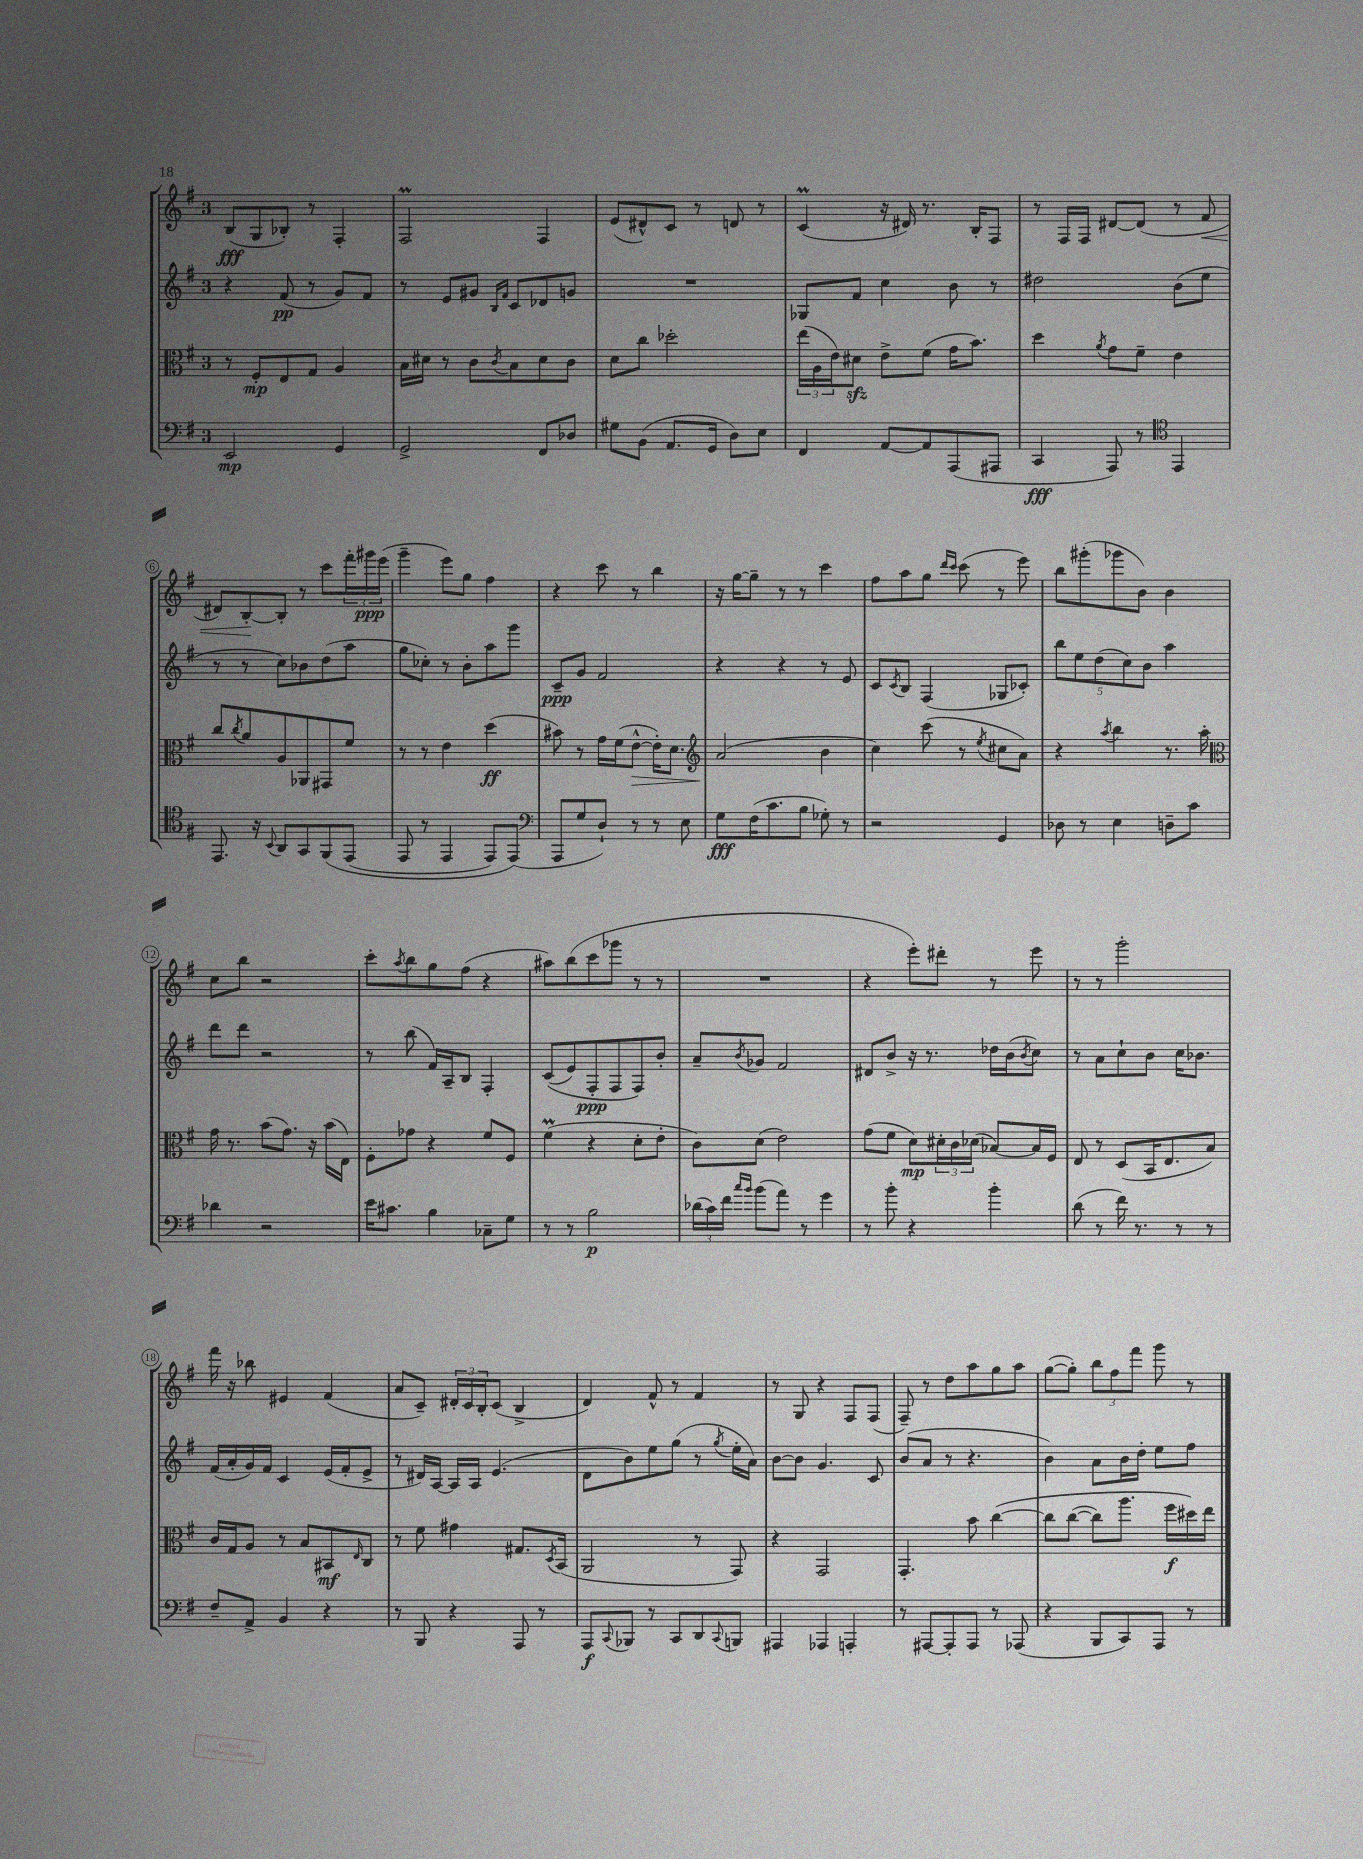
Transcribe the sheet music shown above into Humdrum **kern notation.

**kern	**kern	**kern	**kern
*staff4	*staff3	*staff2	*staff1
*clefF4	*clefC3	*clefG2	*clefG2
*k[f#]	*k[f#]	*k[f#]	*k[f#]
*M3/4	*M3/4	*M3/4	*M3/4
2EE	8r	4r	(8B
.	8F#'	.	8G
.	8E	(8f#	8B-')
.	8G	8r	8r
4GG	4A	8g)	4F#'
.	.	8f#	.
=	=	=	=
2GG^	16B	8r	2F#
.	16d#	.	.
.	8r	8e	.
.	8c	8g#	.
.	.	16qqB	.
.	8qc	16qqf#	.
.	8B	8c	.
8FF#	8d#	8d-	4F#
8D-	8c	8g	.
=	=	=	=
8G#	8d	2.r	(8e
(8BB	8cc	.	8d#^^)
8.AA	2dd-'	.	8c
.	.	.	8r
16GG	.	.	.
8D)	.	.	8d
8E	.	.	8r
=	=	=	=
4FF#	(24ee	8G-	(4c
.	24A	.	.
.	24e)	.	.
.	8d#	8f#	.
[8AA	8e^	4cc	16r
.	.	.	16d#)
8AA]	(8f#	.	8.r
(8AAA	16g	8b	.
.	8.b)	.	16B'
8AAA#	.	8r	8F#
=	=	=	=
4CC	4dd	2dd#	8r
.	.	.	16F#
.	.	.	16F#
.	8qa	.	.
8AAA)	8g	.	[8d#
8r	8f#~	.	(8d#]
*clefC4	*	*	*
4EE	4e	(8b	8r
.	.	8ee	8f#
=	=	=	=
8.EE	8cc	8r	8d#)
.	8qcc	.	.
.	8a	8r	[8B'
16r	.	.	.
8qqBB	.	.	.
8AA	8A	8cc)	8B']
8GG	8AA-	8b-	8r
&(8FF#	8GG#	(8dd	8ccc
(8EE	8f#	8aa	24fff#'
.	.	.	24ggg#
.	.	.	(24eee
=	=	=	=
8EE	8r	8gg	4ggg~
8r	8r	8cc-')	.
4EE	4e	8r	8eee)
.	.	8b'	8gg
8EE)	(4dd	8aa	4ff#
(8EE&)	.	8ggg	.
=	=	=	=
*clefF4	*	*	*
8AAA	8b#)	8c~	4r
8G	8r	8g	.
8D`)	16g	2f#	8ccc
.	(16f#	.	.
8r	[8e^^	.	8r
8r	16e'])	.	4bb
.	8.d	.	.
8E	.	.	.
=	=	=	=
*	*clefG2	*	*
8G	(2a	4r	16r
.	.	.	[16gg
(16F#	.	.	8gg~]
8.c	.	.	.
.	.	4r	8r
8B	.	.	8r
8G-')	4b	8r	4ccc
8r	.	8e	.
=	=	=	=
2r	4cc)	8c	8ff#
.	.	8qc	.
.	.	8B	8aa
.	(8ccc	(4F#	8gg
.	.	.	16qqddd
.	.	.	16qqccc
.	8r	.	(8ccc
.	8qee	.	.
4GG	8cc#	8G-	8r
.	8a)	8c-')	8eee)
=	=	=	=
8D-	4r	10bb	8bb
.	.	10ee	.
8r	.	.	(8ggg#'
.	.	(10dd	.
.	8qaa	.	.
4E	4bb	.	8ggg-
.	.	10cc)	.
.	.	.	8b)
.	.	10b	.
8D~	8.r	4aa	4b
8c	.	.	.
.	16aa'	.	.
=	=	=	=
*	*clefC3	*	*
4d-	16g	8ddd	8cc
.	8.r	.	.
.	.	8ddd	8bb
2r	(8b	2r	2r
.	8.g)	.	.
.	16r	.	.
.	(16b	.	.
.	16E)	.	.
=	=	=	=
16e	8F#'	8r	8ccc'
8.c#	.	.	.
.	.	.	8qaa
.	8g-	(8bb	8bb
4B	4r	16f#)	8gg
.	.	16A~	.
.	.	8B	(8ff#
8C-~	8f#	4F#'	4r
8G	8F#	.	.
=	=	=	=
8r	(4f#	&((8c	8aa#)
8r	.	8e)	(8bb
2B	4r	8F#'	8ccc
.	.	8F#	8ggg-
.	8d'	8F#&)	8r
.	8e'	8b'	8r
=	=	=	=
(24d-	8c)	8a~	2.r
24c)	.	.	.
24f#	.	.	.
16qqcc	.	.	.
16qqb	.	8qb	.
(8b	(8d	8g-	.
8a)	2e)	2f#	.
8r	.	.	.
4g	.	.	.
=	=	=	=
8r	(8g	8d#	4r
8b'	8f#	8b^	.
4r	8d)	16r	8eee')
.	.	8.r	.
.	24d#'	.	8ddd#'
.	24c	.	.
.	(24d-	.	.
4b'	[8B-)	16dd-	8r
.	.	(16b	.
.	.	8qb	.
.	16B-]	8cc)	8eee
.	16F#	.	.
=	=	=	=
(8d	8E	8r	8r
8r	8r	8a	8r
16f#)	(8D	8cc`	2ggg'
8.r	.	.	.
.	16BB	8b	.
.	8.E	.	.
8r	.	16cc	.
.	.	8.b-	.
8r	8B)	.	.
=	=	=	=
8F#~	16c	(16f#	16fff#
.	16G	16a'	16r
8AA^	8A	16g)	8bb-
.	.	16f#	.
4BB	8r	4c	4e#
.	8B	.	.
4r	8BB#	(16e	(4f#
.	.	16f#'	.
.	16qqE	.	.
.	8C	8e^	.
=	=	=	=
8r	8r	8r	8a
8BBB	8f#	16d#)	8c~)
.	.	[16A	.
4r	4g#	16A]	24d#'
.	.	.	24c
.	.	16A	.
.	.	.	24B'
.	.	(4.e	(8c
8AAA	8.G#	.	4B^
8r	.	.	.
.	8qD	.	.
.	(16BB	.	.
=	=	=	=
8AAA	2AA	8d	4d)
8qqCC	.	.	.
8BBB-	.	8b)	.
8r	.	8ee	8f#^^
8CC	.	(8gg	8r
8DD	8r	8r	4f#
8qqCC	.	8qgg	.
8BBB	8GG)	16ee'	.
.	.	16a)	.
=	=	=	=
4AAA#	4r	[8b	8r
.	.	8b]	8G
4AAA-	2GG	4.g	4r
4AAA'	.	.	8F#
.	.	8c	(8F#
=	=	=	=
8r	4.GG'	(8b	8F#~)
[8AAA#	.	8a	8r
8AAA#']	.	8r	8dd
8AAA#	8b	4.r	8aa
8r	&([4cc	.	8gg
(8AAA-	.	.	8aa
=	=	=	=
4r	8cc]	4b)	([8gg
.	([8cc	.	8gg'])
8BBB	8cc])	8a	12bb
.	.	.	12ff#
8CC)	8.aa	16b	.
.	.	.	12fff#
.	.	16dd'	.
8AAA	.	8ee	8ggg
.	16ff#	.	.
8r	16dd#&)	8ff#	8r
.	16ee	.	.
==	==	==	==
*-	*-	*-	*-
